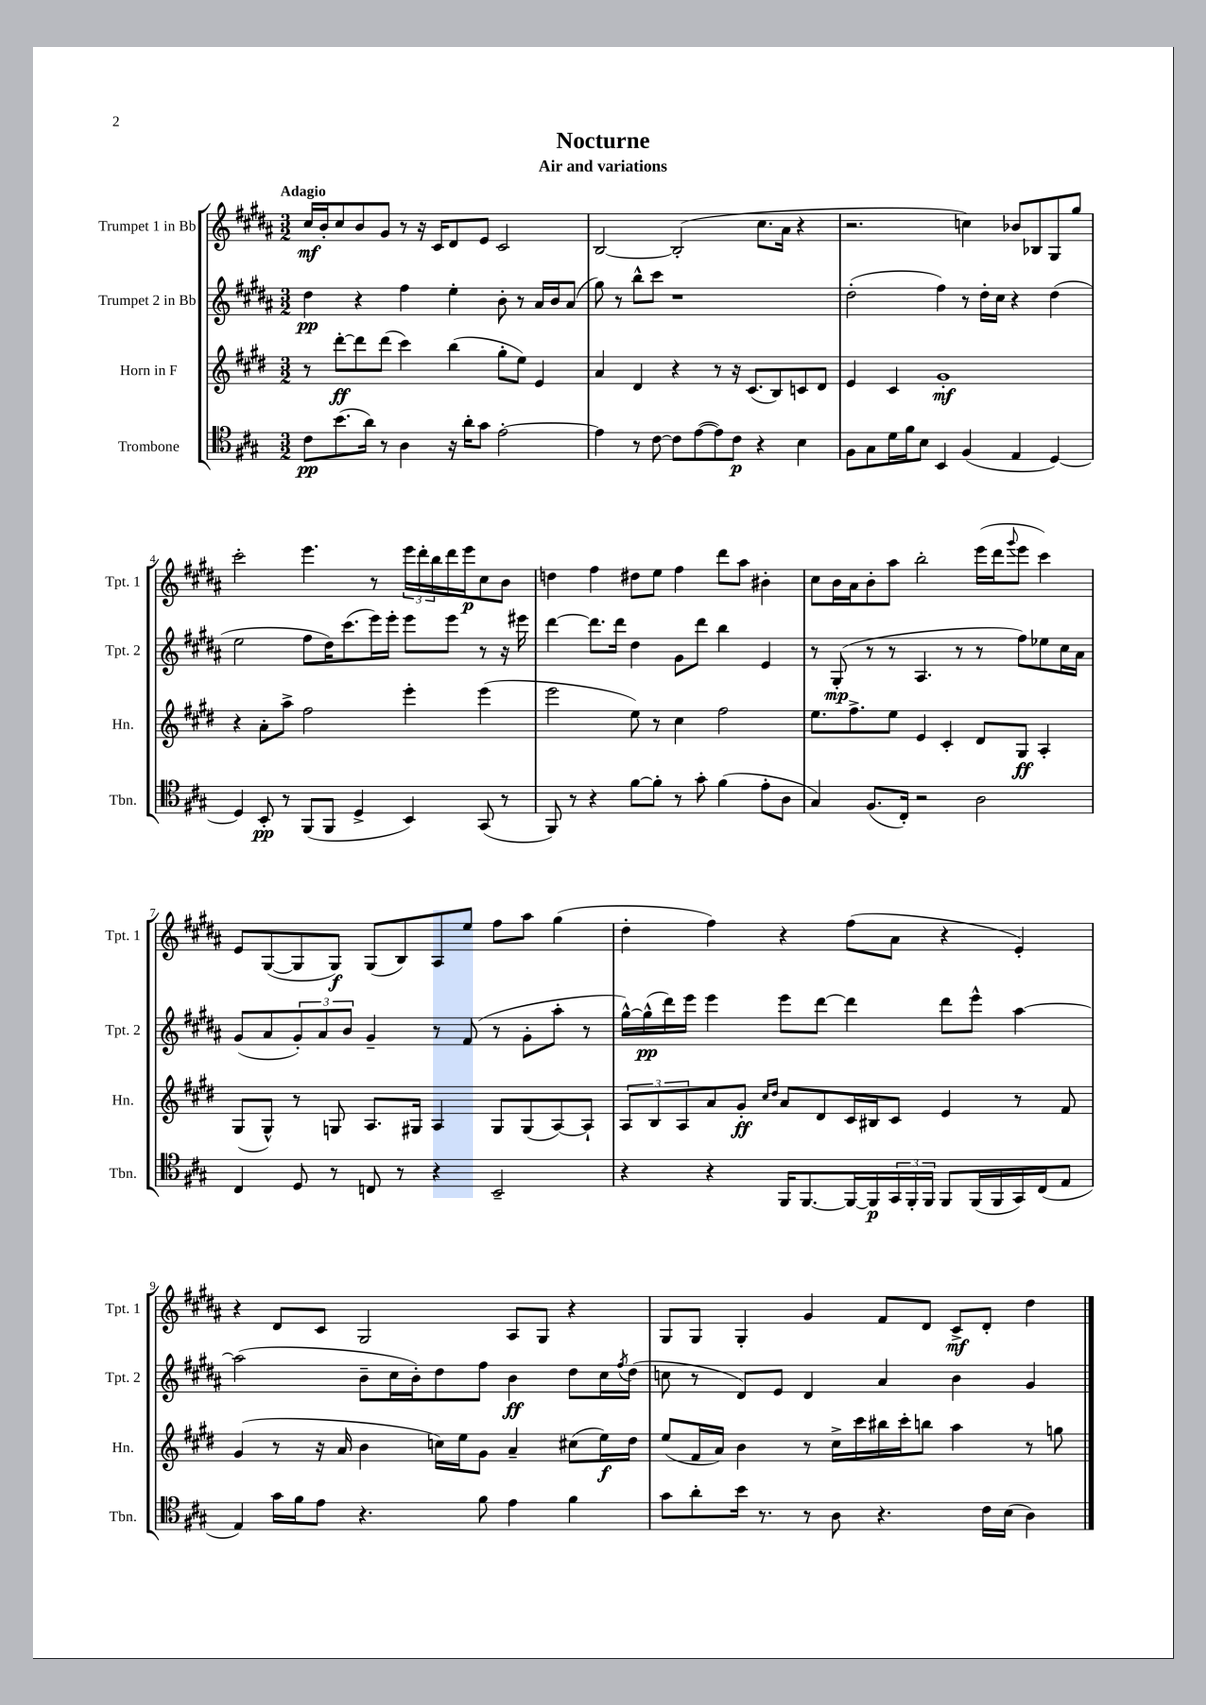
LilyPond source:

\header { title = "Nocturne" subtitle = "Air and variations" }
<<
\new StaffGroup <<
\new Staff = "s0" \with { instrumentName = "Trumpet 1 in Bb" shortInstrumentName = "Tpt. 1" } {
    \clef treble \key b \major \numericTimeSignature \time 3/2 \tempo "Adagio"
    cis''16\mf b'16-. cis''8 b'8 gis'8 r8 r16 cis'16 dis'8 e'8 cis'2 |
    b2~ b2-.( cis''8. ais'16 r4 |
    r2. c''4) bes'8 bes8 gis8 gis''8 |
    cis'''2-. e'''4. r8 \tuplet 3/2 { e'''16 dis'''16-. b''16 } dis'''16 e'''16\p cis''8 b'8 |
    d''4 fis''4 dis''8 e''8 fis''4 dis'''8 ais''8 bis'4-. |
    cis''8 b'16 ais'16 b'8-. ais''8 b''2-. e'''16( dis'''16 \appoggiatura { gis'''8 } e'''8 cis'''4) |
    e'8 gis8~( gis8 gis8\f) gis8( b8) ais8 e''8 fis''8 ais''8 gis''4( |
    dis''4-. fis''4) r4 fis''8( ais'8 r4 e'4-.) |
    r4 dis'8 cis'8 gis2 ais8 gis8 r4 |
    gis8 gis8 gis4-. gis'4 fis'8 dis'8 cis'8->\mf dis'8-. dis''4 \bar "|." |
}
\new Staff = "s1" \with { instrumentName = "Trumpet 2 in Bb" shortInstrumentName = "Tpt. 2" } {
    \clef treble \key b \major \numericTimeSignature \time 3/2
    dis''4\pp r4 fis''4 e''4-. b'8-. r8 ais'16 b'16 ais'8( |
    gis''8) r8 b''8-^ cis'''8 r1 |
    dis''2-.( fis''4) r8 dis''16-. cis''16 r4 dis''4( |
    e''2 fis''8 dis''16) cis'''8.( e'''16) e'''16-. e'''8 e'''8 r8 r16 eis'''16 |
    dis'''4~ dis'''8. dis'''16 dis''4 gis'8 dis'''8 b''4 e'4 |
    r8 gis8-.\mp( r8 r8 ais4. r8 r8 fis''8) ees''8 cis''16 ais'16 |
    gis'8( ais'8 \tuplet 3/2 { gis'8-.) ais'8 b'8 } gis'4-- r8 fis'8( r8 gis'8-. ais''8-. r8 |
    gis''16~-^) gis''16-^\pp( dis'''16) e'''16 e'''4 e'''8 dis'''8~ dis'''4 dis'''8 e'''8-^ ais''4~ |
    ais''2( b'8-- cis''16 b'16-.) dis''8 fis''8 b'4\ff dis''8 cis''16 \acciaccatura { fis''8 } dis''16( |
    c''8 r8 dis'8) e'8 dis'4 ais'4 b'4 gis'4 \bar "|." |
}
\new Staff = "s2" \with { instrumentName = "Horn in F" shortInstrumentName = "Hn." } {
    \clef treble \key e \major \numericTimeSignature \time 3/2
    r8 dis'''8~-.\ff dis'''8 dis'''8( cis'''4) b''4( gis''8-. e''8) e'4 |
    a'4 dis'4 r4 r8 r16 cis'8.( b8) c'8 dis'8 |
    e'4 cis'4 gis'1-.\mf |
    r4 a'8-. a''8-> fis''2 e'''4-. e'''4( |
    e'''2 e''8) r8 cis''4 fis''2 |
    e''8. fis''8.-> e''8 e'4 cis'4-. dis'8 gis8\ff a4-. |
    gis8( gis8-^) r8 g8 a8. gis16 a4 gis8 gis8( a8~) a8-! |
    \tuplet 3/2 { a8 b8 a8 } a'8 gis'8-.\ff \grace { cis''16 dis''16 } a'8 dis'8 cis'16 bis16 cis'8 e'4 r8 fis'8 |
    gis'4( r8 r16 a'16 b'4 c''16) e''16 gis'8 a'4-- cis''8( e''16\f) dis''16 |
    e''8( fis'16 a'16) b'4 r8 cis''16-> cis'''16 bis''16 cis'''16-. b''8 a''4 r8 g''8 \bar "|." |
}
\new Staff = "s3" \with { instrumentName = "Trombone" shortInstrumentName = "Tbn." } {
    \clef tenor \key a \major \numericTimeSignature \time 3/2
    cis'8\pp b'8.( a'16) r8 a4 r16 a'16-. gis'8 e'2~-. |
    e'4 r8 cis'8~ cis'8 e'8~( e'8) cis'8\p r4 b4 |
    fis8 gis8 d'16 fis'16 b8 b,4 fis4( e4 d4~) |
    d4 b,8-.\pp r8 fis,8( fis,8 d4-> b,4) gis,8( r8 |
    fis,8) r8 r4 fis'8~ fis'8-. r8 gis'8-. fis'4( e'8-. a8 |
    gis4) fis8.( cis16-.) r2 a2 |
    cis4 d8 r8 c8 r8 r4 b,2-- |
    r4 r4 fis,16 fis,8.~ fis,16~ fis,16\p \tuplet 3/2 { gis,16 fis,16-. fis,16 } fis,8 fis,16( fis,16 gis,16) cis16( e8 |
    e4) gis'16 fis'16 e'8 r4. fis'8 e'4 fis'4 |
    gis'8 a'8-. b'16 r8. r8 a8 r4. cis'16 b16( a4) \bar "|." |
}
>>
>>
